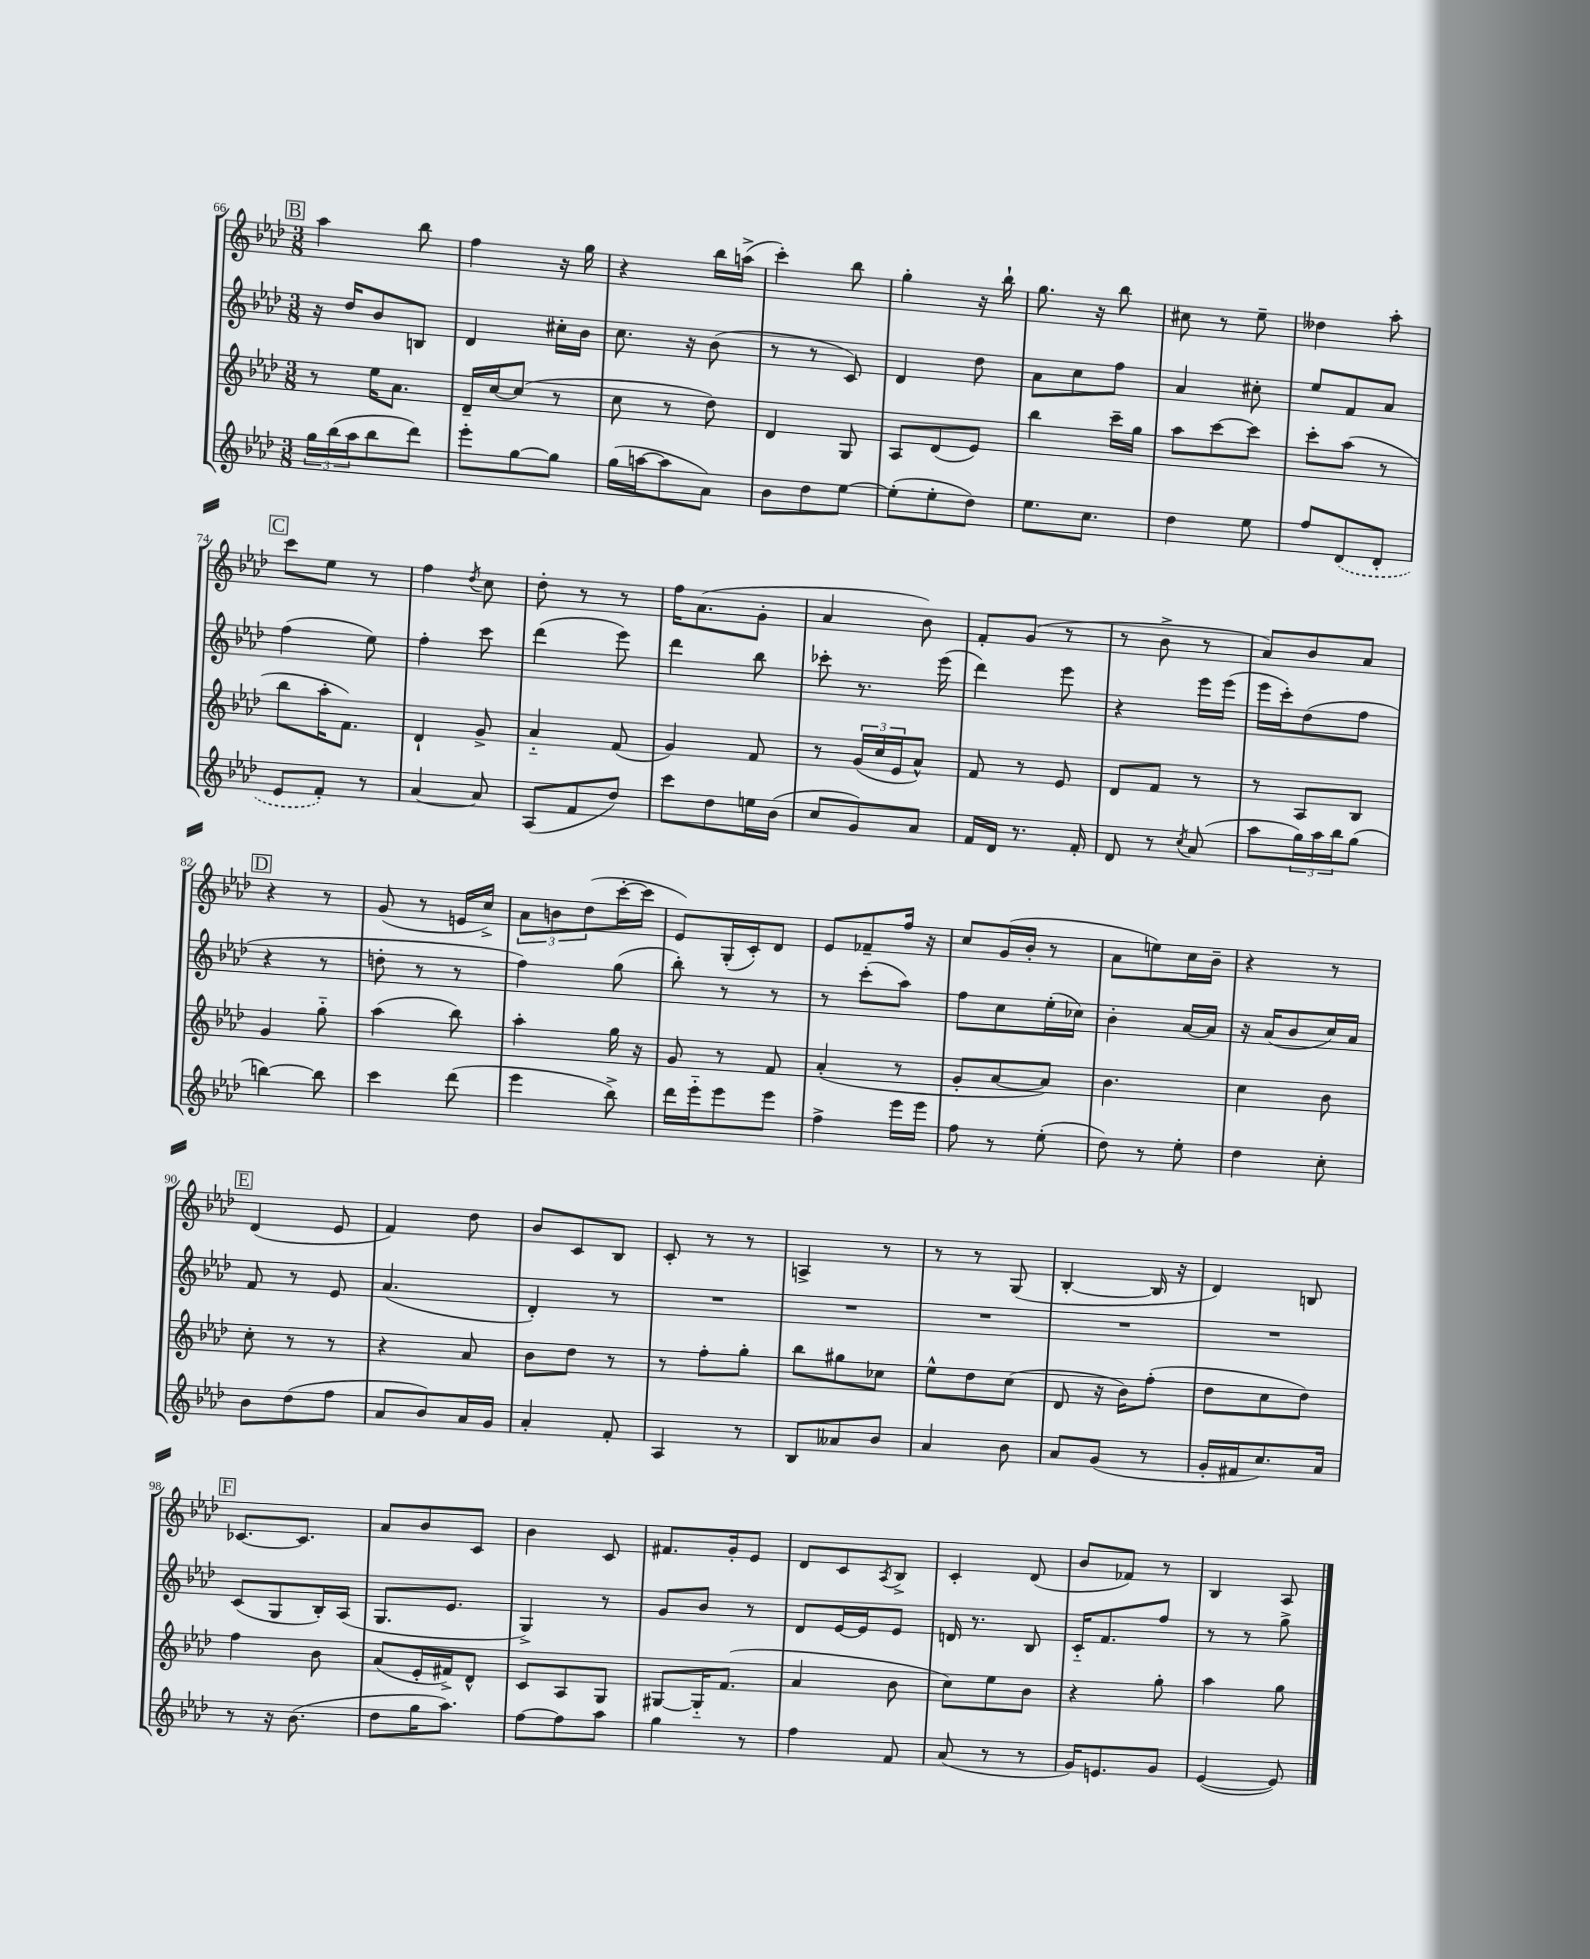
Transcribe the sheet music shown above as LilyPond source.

<<
\new StaffGroup <<
\new Staff = "s0" {
    \clef treble \key aes \major \numericTimeSignature \time 3/8
    \mark \markup { \box "B" } aes''4 bes''8 |
    f''4 r16 g''16 |
    r4 bes''16 a''16->( |
    c'''4-.) bes''8 |
    g''4-. r16 bes''16-! |
    g''8. r16 bes''8 |
    cis''8 r8 ees''8-- |
    deses''4 aes''8-. |
    \mark \markup { \box "C" } c'''8 ees''8 r8 |
    f''4 \acciaccatura { des''8 } c''8 |
    des''8-. r8 r8 |
    f''16 aes'8.( g'8-. |
    aes'4 bes'8) |
    f'8-. g'8( r8 |
    r8 bes'8-> r8 |
    aes'8) bes'8 aes'8 |
    \mark \markup { \box "D" } r4 r8 |
    g'8( r8 e'16 c''16->) |
    \tuplet 3/2 { aes'8 b'8 des''8( } c'''16~-. c'''16 |
    ees'8) g16-.( c'16-.) des'8 |
    ees'8 fes'8-- f''16 r16 |
    c''8 g'16( bes'16-. r8 |
    aes'8 e''8) c''16 bes'16-- |
    r4 r8 |
    \mark \markup { \box "E" } des'4( ees'8 |
    f'4) des''8 |
    bes'8 c'8 bes8 |
    c'8-. r8 r8 |
    a4-> r8 |
    r8 r8 g8( |
    bes4~-. bes16 r16 |
    des'4) b8 |
    \mark \markup { \box "F" } ces'8.~ ces'8. |
    aes'8 bes'8 c'8 |
    bes'4 c'8 |
    fis'8. g'16-. ees'8 |
    des'8 c'8 \acciaccatura { aes8 } bes8-> |
    c'4-. des'8( |
    bes'8 fes'8) r8 |
    bes4 aes8 \bar "|." |
}
\new Staff = "s1" {
    \clef treble \key aes \major \numericTimeSignature \time 3/8
    \mark \markup { \box "B" } r16 des''16 bes'8 b8 |
    des'4 cis''16-. bes'16 |
    c''8. r16 bes'8( |
    r8 r8 c'8) |
    des'4 des''8 |
    aes'8 c''8 f''8 |
    aes'4 cis''8-. |
    ees''8 f'8 aes'8 |
    \mark \markup { \box "C" } f''4( ees''8) |
    f''4-. c'''8 |
    des'''4( ees'''8) |
    des'''4 bes''8 |
    ces'''8-. r8. ees'''16( |
    des'''4) ees'''8 |
    r4 ees'''16 ees'''16( |
    ees'''16 c'''16-.) des''8( f''8 |
    \mark \markup { \box "D" } r4 r8 |
    d''8-. r8 r8 |
    f''4) g''8( |
    bes''8-.) r8 r8 |
    r8 c'''8-.( aes''8) |
    f''8 c''8 ees''16-.( ces''16) |
    bes'4-. aes'16~ aes'16 |
    r16 aes'16( bes'8 c''16) aes'16 |
    \mark \markup { \box "E" } f'8 r8 ees'8 |
    aes'4.( |
    des'4-.) r8 |
    R4. |
    R4. |
    R4. |
    R4. |
    R4. |
    \mark \markup { \box "F" } c'8( g8 bes16-.) aes16( |
    g8. ees'8. |
    g4->) r8 |
    g'8 bes'8 r8 |
    des'8 ees'16~ ees'16 ees'8 |
    d'16 r8. bes8 |
    c'16-_ f'8. f''8 |
    r8 r8 g''8-> \bar "|." |
}
\new Staff = "s2" {
    \clef treble \key aes \major \numericTimeSignature \time 3/8
    \mark \markup { \box "B" } r8 ees''16 aes'8. |
    des'16-- c''16~ c''8( r8 |
    c''8 r8 des''8) |
    des'4 g8 |
    aes8 des'8( ees'8) |
    bes''4 c'''16-- g''16 |
    aes''8 c'''8~ c'''8 |
    c'''8-. aes''8( r8 |
    \mark \markup { \box "C" } bes''8 aes''16-. f'8.) |
    des'4-! g'8-> |
    aes'4-_ f'8( |
    g'4) f'8 |
    r8 \tuplet 3/2 { g'16( c''16 ees'16 } aes'8-^) |
    f'8 r8 ees'8 |
    des'8 f'8 r8 |
    r8 aes8 bes8 |
    \mark \markup { \box "D" } g'4 g''8-_ |
    aes''4( bes''8) |
    aes''4-. g''16 r16 |
    g'8 r8 f'8 |
    aes'4-.( r8 |
    g'8-. aes'8~ aes'8) |
    bes'4. |
    c''4 bes'8 |
    \mark \markup { \box "E" } c''8-. r8 r8 |
    r4 aes'8 |
    bes'8 des''8 r8 |
    r8 f''8-. g''8-. |
    bes''8 gis''8 ces''8 |
    ees''8-^ des''8 c''8( |
    des'8 r16 bes'16) f''8-.( |
    des''8 c''8 des''8) |
    \mark \markup { \box "F" } f''4 bes'8 |
    aes'8( ees'16-. fis'16->) des'8-^ |
    c'8 aes8 g8 |
    gis8~ gis16-_ f'8.( |
    aes'4 bes'8 |
    c''8) ees''8 bes'8 |
    r4 g''8-. |
    aes''4 g''8 \bar "|." |
}
\new Staff = "s3" {
    \clef treble \key aes \major \numericTimeSignature \time 3/8
    \mark \markup { \box "B" } \tuplet 3/2 { g''16 bes''16( aes''16 } bes''8 des'''8) |
    ees'''8-. g''8~ g''8 |
    g''16( a''16~ a''8 aes'8) |
    bes'8 des''8 ees''8~ |
    ees''8-.( ees''8-. des''8) |
    ees''8. c''8. |
    des''4 ees''8 |
    f''8 \once \slurDashed des'8( des'8-. |
    \mark \markup { \box "C" } ees'8 f'8-.) r8 |
    aes'4~ aes'8 |
    aes8( f'8 des''8) |
    c'''8 des''8 e''16 bes'16( |
    c''8 g'8) aes'8 |
    f'16 des'16 r8. f'16-. |
    des'8 r8 \acciaccatura { c''8 } aes'8( |
    aes''8 \tuplet 3/2 { g''16) aes''16 bes''16 } g''8( |
    \mark \markup { \box "D" } b''4~) b''8 |
    c'''4 des'''8( |
    ees'''4 bes''8->) |
    des'''16 ees'''16-_ ees'''8 ees'''8 |
    f''4-> ees'''16 ees'''16 |
    f''8 r8 ees''8-.( |
    des''8) r8 ees''8-. |
    des''4 c''8-. |
    \mark \markup { \box "E" } bes'8 des''8( f''8 |
    aes'8 bes'8) aes'16 g'16 |
    aes'4-. f'8-. |
    aes4 r8 |
    bes8 aeses'8 bes'8 |
    aes'4 bes'8 |
    aes'8 g'8( r8 |
    g'16-. fis'16 c''8.) aes'16 |
    \mark \markup { \box "F" } r8 r16 bes'8.( |
    des''8 g''16 aes''8.) |
    f''8~ f''8 aes''8 |
    g''4 r8 |
    f''4 f'8 |
    aes'8( r8 r8 |
    g'16) e'8. g'8 |
    ees'4~( ees'8) \bar "|." |
}
>>
>>
\layout { \context { \Score currentBarNumber = #66 } }
